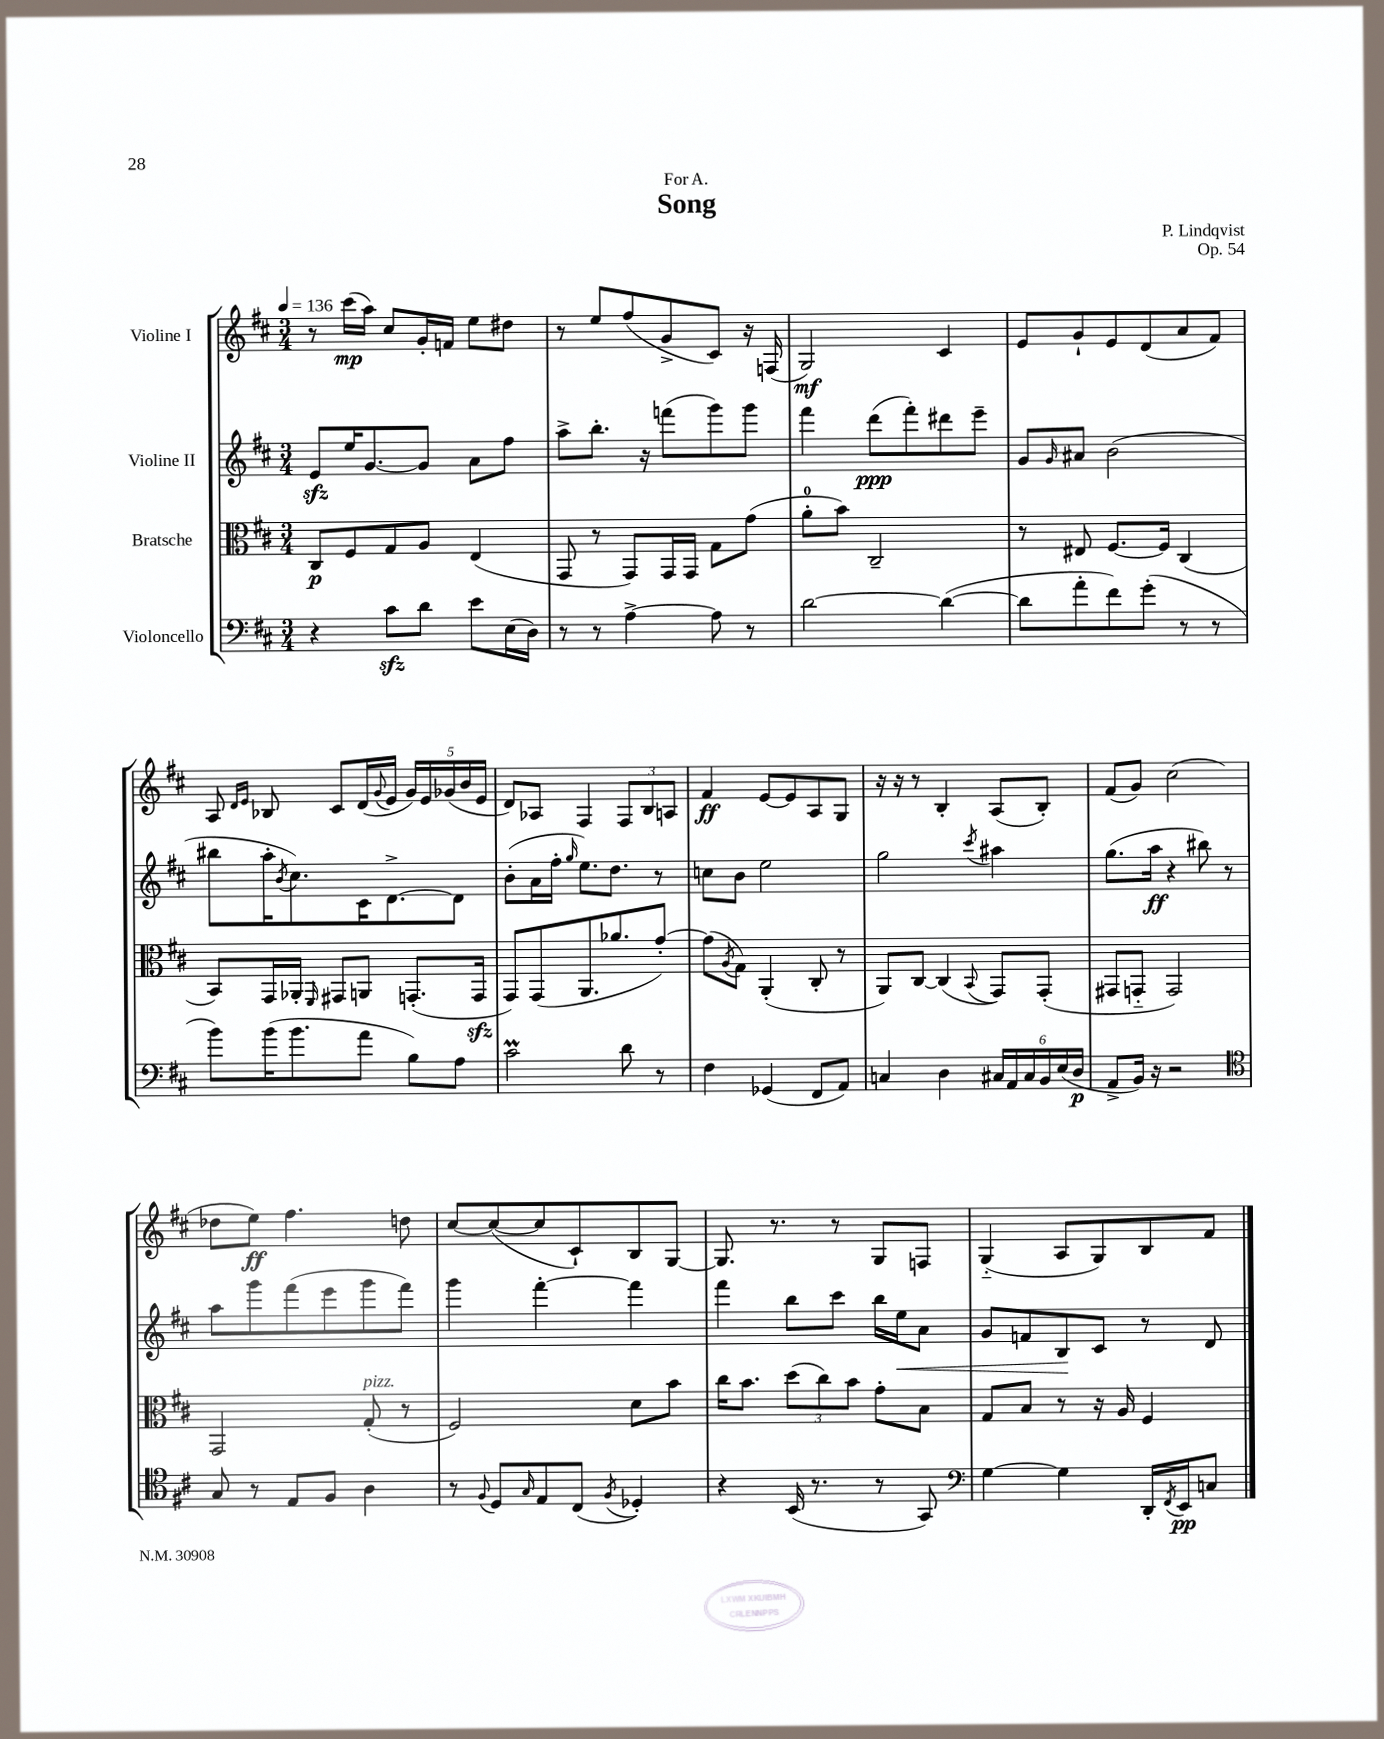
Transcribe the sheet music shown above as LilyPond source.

\header { title = "Song" composer = "P. Lindqvist" dedication = "For A." opus = "Op. 54" }
<<
\new StaffGroup <<
\new Staff = "s0" \with { instrumentName = "Violine I" } {
    \clef treble \key d \major \numericTimeSignature \time 3/4 \tempo 4 = 136
    r8 cis'''16\mp( a''16) cis''8 g'16-. f'16 e''8 dis''8 |
    r8 e''8 fis''8( g'8-> cis'8) r16 f16( |
    g2\mf) cis'4 |
    e'8 g'8-! e'8 d'8( a'8 fis'8) |
    a8 \grace { d'16 e'16 } bes8 cis'8 d'16( \appoggiatura { g'8 } e'16 \tuplet 5/4 { g'16) e'16 ges'16( b'16 e'16 } |
    d'8) aes8 fis4 \tuplet 3/2 { fis8 b8 a8 } |
    fis'4\ff e'8~ e'8 a8 g8 |
    r16 r16 r8 b4-. a8( b8-.) |
    fis'8( g'8) cis''2( |
    des''8 e''8\ff) fis''4. d''8 |
    cis''8~ cis''8~( cis''8 cis'8-!) b8 g8~ |
    g8. r8. r8 g8 f8 |
    g4-_( a8 g8) b8 fis'8 \bar "|." |
}
\new Staff = "s1" \with { instrumentName = "Violine II" } {
    \clef treble \key d \major \numericTimeSignature \time 3/4
    e'8\sfz e''16 g'8.~ g'8 a'8 fis''8 |
    a''8-> b''8.-. r16 f'''8( g'''8) g'''8 |
    fis'''4 d'''8\ppp( fis'''8-.) dis'''8 e'''8-- |
    g'8 \grace { g'16 } ais'8 b'2( |
    bis''8 a''16-. \acciaccatura { b'8 } cis''8.) cis'16 d'8.~-> d'8 |
    b'8-.( a'16 fis''16-. \grace { g''16 } e''8.) d''8. r8 |
    c''8 b'8 e''2 |
    g''2 \acciaccatura { cis'''8 } ais''4 |
    g''8.( a''16\ff r4 bis''8) r8 |
    a''8 g'''8 fis'''8( e'''8 g'''8 fis'''8) |
    g'''4 fis'''4~-. fis'''4 |
    fis'''4 b''8 cis'''8 b''16 e''16\< a'8 |
    g'8 f'8 b8\! cis'8 r8 d'8 \bar "|." |
}
\new Staff = "s2" \with { instrumentName = "Bratsche" } {
    \clef alto \key d \major \numericTimeSignature \time 3/4
    cis8\p fis8 g8 a8 e4( |
    g,8 r8 g,8) g,16 g,16 g8 g'8( |
    a'8-0-. b'8) cis2-- |
    r8 eis8 fis8.~ fis16 cis4( |
    b,8) g,16 aes,16-. \grace { fis,16 } gis,8 a,8 g,8.-.( g,16\sfz |
    g,8) g,8( a,8. aes'8. g'8~-.) |
    g'8( \acciaccatura { a8 } g8) a,4-.( cis8-. r8 |
    a,8) cis8~ cis4( \appoggiatura { b,8 } g,8) g,8-.( |
    gis,8 g,8-_ g,2) |
    g,2 g8-.^\markup { \italic "pizz." }( r8 |
    fis2) d'8 b'8 |
    cis''16 b'8. \tuplet 3/2 { d''8( cis''8) b'8 } g'8-. b8 |
    g8 b8 r8 r16 a16 fis4 \bar "|." |
}
\new Staff = "s3" \with { instrumentName = "Violoncello" } {
    \clef bass \key d \major \numericTimeSignature \time 3/4
    r4 cis'8\sfz d'8 e'8 e16( d16) |
    r8 r8 a4~-> a8 r8 |
    d'2~ d'4~( |
    d'8 a'8-. fis'8) g'8-.( r8 r8 |
    b'8) b'16( b'8. a'8 b8) a8 |
    cis'2\prall d'8 r8 |
    fis4 ges,4( fis,8 a,8) |
    c4 d4 \tuplet 6/4 { cis16 a,16 cis16 b,16 e16( d16\p } |
    a,8-> b,16) r16 r2 |
    \clef tenor g8 r8 e8 fis8 a4 |
    r8 \appoggiatura { fis8 } d8 \grace { g16 } e8 cis8( \acciaccatura { fis8 } des4-.) |
    r4 b,16( r8. r8 g,8) |
    \clef bass g4~ g4 d,16-. \acciaccatura { fis,8 } e,16\pp c8 \bar "|." |
}
>>
>>
\layout { \context { \Score \remove "Bar_number_engraver" } }
